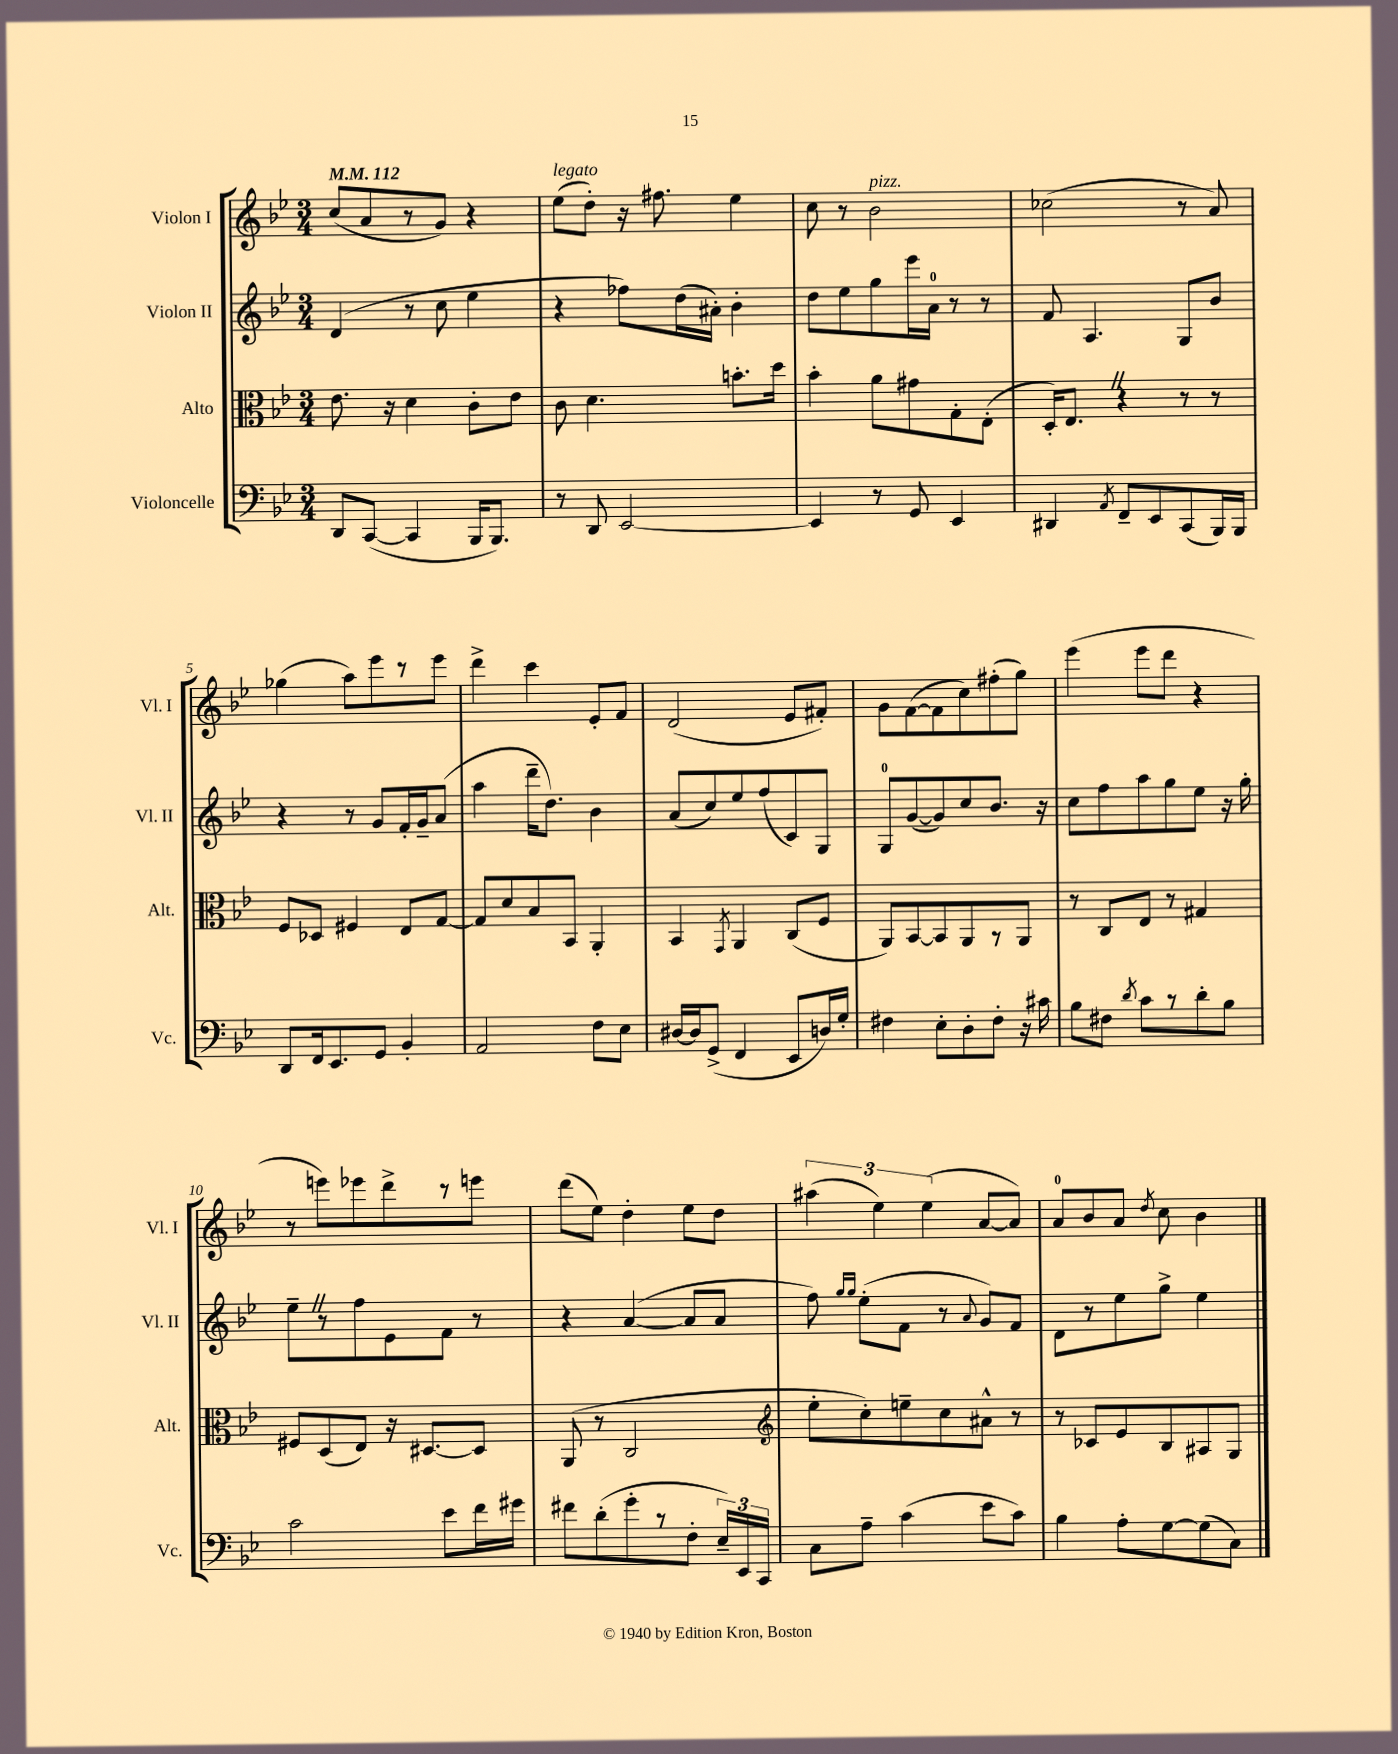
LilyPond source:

<<
\new StaffGroup <<
\new Staff = "s0" \with { instrumentName = "Violon I" shortInstrumentName = "Vl. I" } {
    \clef treble \key bes \major \numericTimeSignature \time 3/4 \tempo 4 = 112
    \autoBeamOff c''8[( a'8 r8 g'8]) r4 |
    ees''8[^\markup { \italic "legato" }( d''8]-.) r16 fis''8. ees''4 |
    c''8 r8 bes'2^\markup { \italic "pizz." } |
    ces''2( r8 a'8) |
    ges''4( a''8[) ees'''8 r8 ees'''8] |
    d'''4-> c'''4 ees'8[-. f'8] |
    d'2( ees'8[ fis'8]-.) |
    g'8[ f'8~( f'8 c''8) fis''8-.( g''8]) |
    ees'''4( ees'''8[ d'''8] r4 |
    r8 e'''8[) ees'''8 d'''8-> r8 e'''8] |
    d'''8[( ees''8]) d''4-. ees''8[ d''8] |
    \tuplet 3/2 { ais''4( ees''4) ees''4( } a'8[~ a'8]) |
    a'8[-0 bes'8 a'8] \acciaccatura { d''8 } c''8 bes'4 \bar "|." |
}
\new Staff = "s1" \with { instrumentName = "Violon II" shortInstrumentName = "Vl. II" } {
    \clef treble \key bes \major \numericTimeSignature \time 3/4
    \autoBeamOff d'4( r8 c''8 ees''4 |
    r4 fes''8[) d''16( ais'16]-.) bes'4-. |
    d''8[ ees''8 g''8 ees'''16 a'16]-0 r8 r8 |
    f'8 a4. g8[ bes'8] |
    r4 r8 g'8[ f'16-. g'16-- a'8]( |
    a''4 d'''16[-- d''8.]) bes'4 |
    a'8[( c''8) ees''8 f''8( c'8) g8] |
    g8[-0 g'8~( g'8) c''8 bes'8.] r16 |
    c''8[ f''8 a''8 g''8 ees''8] r16 g''16-. |
    ees''8[-- \once \override BreathingSign.text = \markup { \musicglyph "scripts.caesura.straight" } \breathe r8 f''8 ees'8 f'8] r8 |
    r4 a'4~( a'8[ a'8] |
    f''8) \grace { g''16[ g''16] } ees''8[-.( f'8] r8 \appoggiatura { a'8 } g'8[) f'8] |
    d'8[ r8 ees''8 g''8]-> ees''4 \bar "|." |
}
\new Staff = "s2" \with { instrumentName = "Alto" shortInstrumentName = "Alt." } {
    \clef alto \key bes \major \numericTimeSignature \time 3/4
    \autoBeamOff ees'8. r16 d'4 c'8[-. ees'8] |
    c'8 d'4. b'8.[-. d''16] |
    bes'4-. a'8[ gis'8 g8-. ees8]-.( |
    d16[-.) ees8.] \once \override BreathingSign.text = \markup { \musicglyph "scripts.caesura.straight" } \breathe r4 r8 r8 |
    f8[ des8] fis4 ees8[ g8]~ |
    g8[ d'8 bes8 bes,8] a,4-. |
    bes,4 \acciaccatura { g,8 } a,4 c8[( f8] |
    a,8[) bes,8~ bes,8 a,8 r8 a,8] |
    r8 c8[ ees8] r8 gis4 |
    fis8[ d8( ees8]) r16 dis8.[~ dis8] |
    a,8( r8 c2 |
    \clef treble ees''8[-. c''8-.) e''8-- c''8 ais'8]-^ r8 |
    r8 ces'8[ ees'8 bes8 ais8 g8] \bar "|." |
}
\new Staff = "s3" \with { instrumentName = "Violoncelle" shortInstrumentName = "Vc." } {
    \clef bass \key bes \major \numericTimeSignature \time 3/4
    \autoBeamOff d,8[ c,8]~( c,4 bes,,16[ bes,,8.]) |
    r8 d,8 ees,2~ |
    ees,4 r8 g,8 ees,4 |
    dis,4 \acciaccatura { a,8 } f,8[-- ees,8 c,8( bes,,16) bes,,16] |
    d,8[ f,16 ees,8. g,8] bes,4-. |
    a,2 f8[ ees8] |
    dis16[~ dis16 g,8]->( f,4 ees,8[ d16) g16]-. |
    fis4 ees8[-. d8-. fis8]-. r16 cis'16 |
    bes8[ fis8] \acciaccatura { d'8 } c'8[ r8 d'8-. bes8] |
    c'2 ees'8[ f'16 gis'16] |
    fis'8[ d'8-.( g'8-. r8 f8]-. \tuplet 3/2 { ees16[--) ees,16 c,16] } |
    c8[ a8]-- c'4( ees'8[ c'8]) |
    bes4 a8[-. g8~ g8( c8]) \bar "|." |
}
>>
>>
